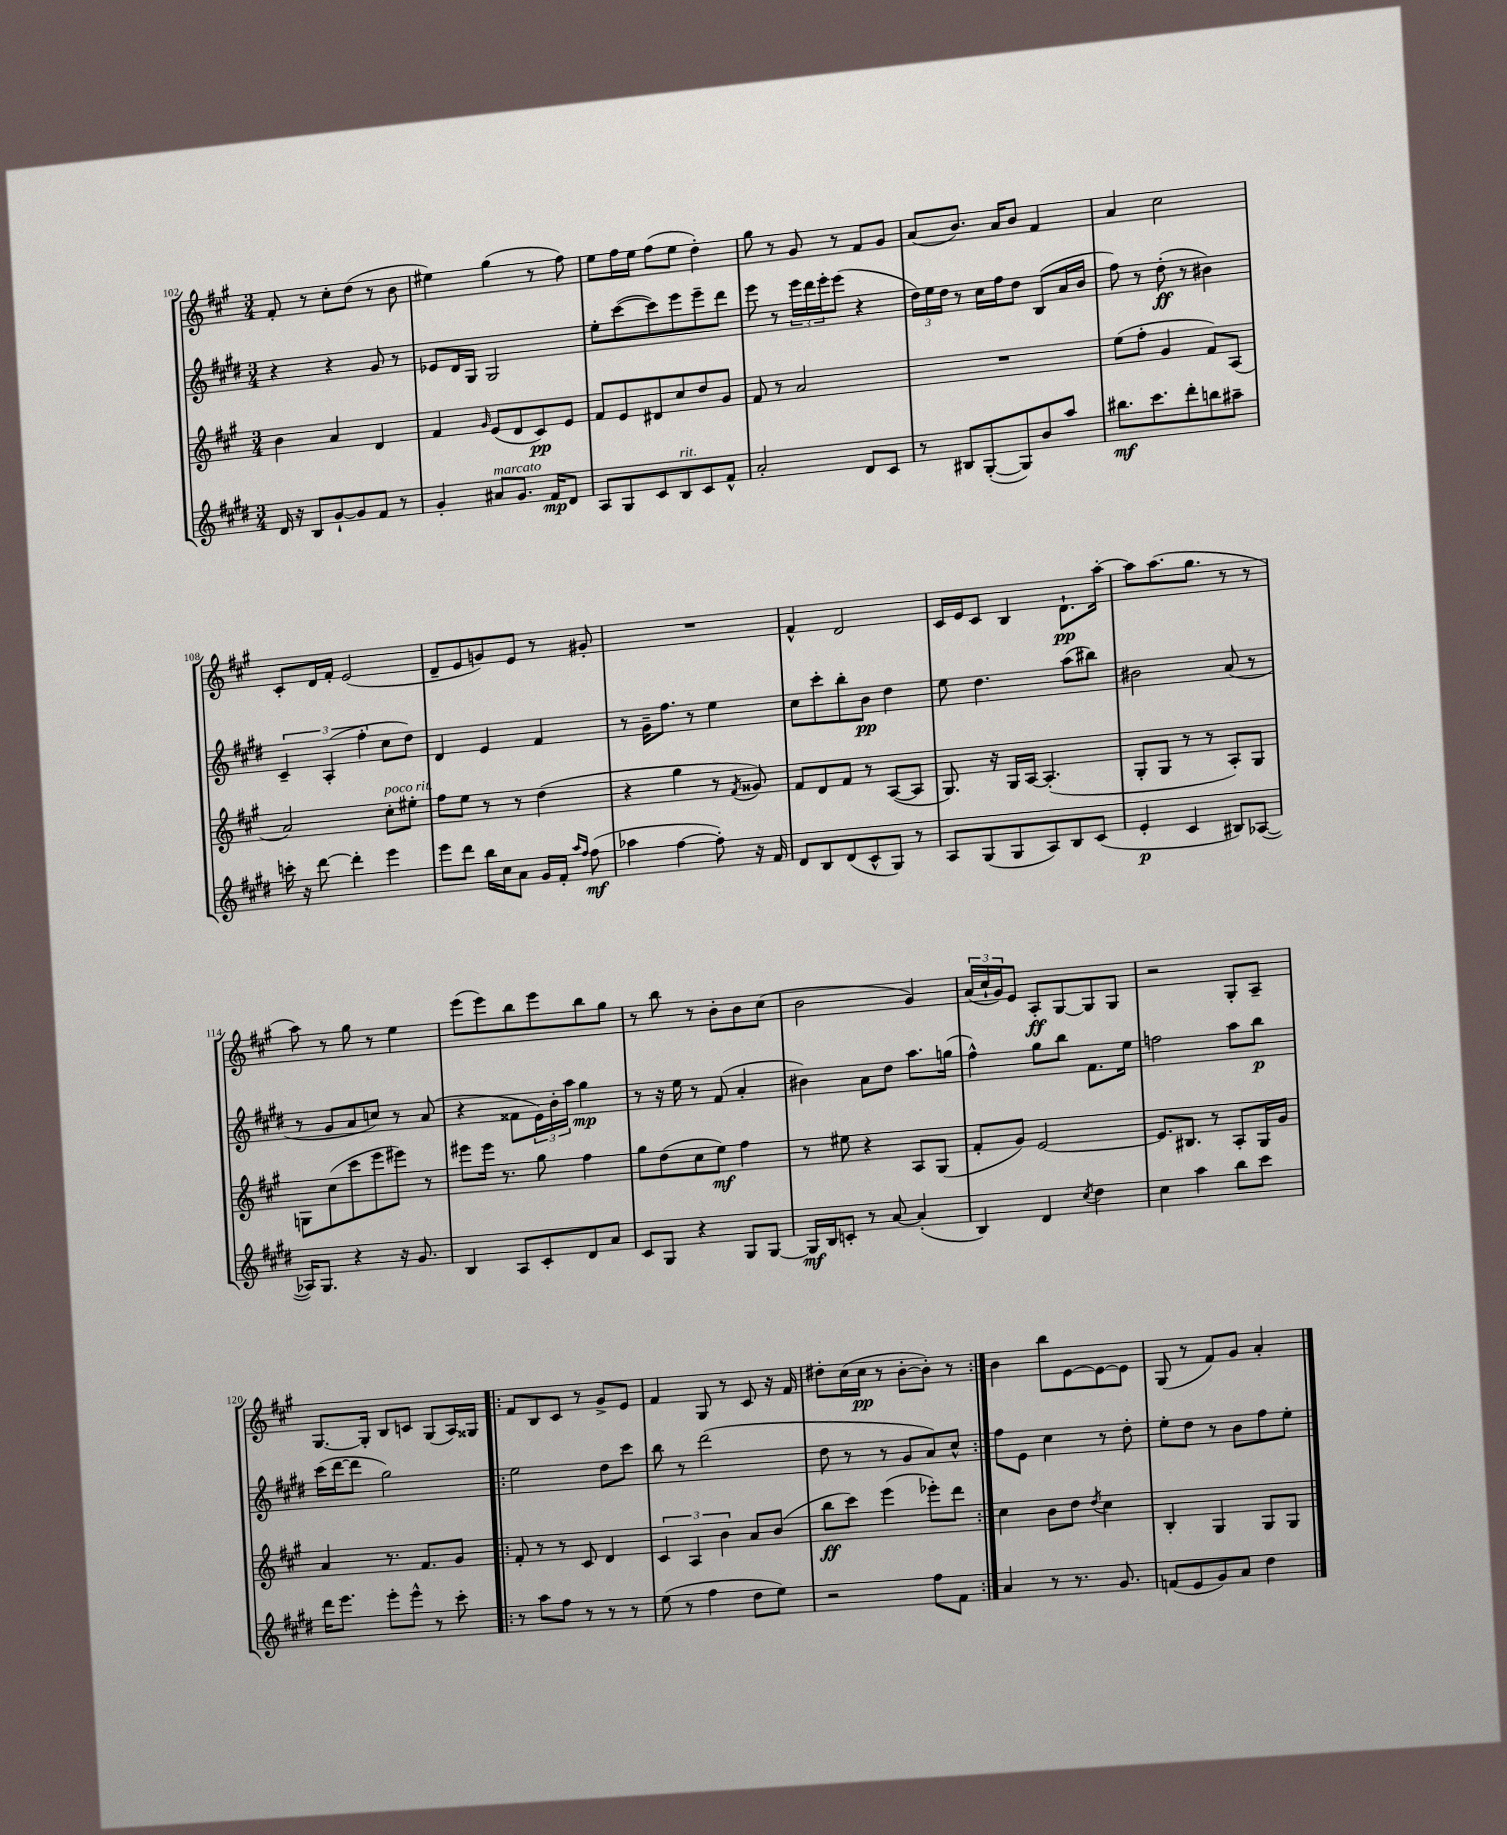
<<
\new StaffGroup <<
\new Staff = "s0" {
    \clef treble \key a \major \numericTimeSignature \time 3/4
    fis'8-. r8 cis''8-. d''8( r8 b'8 |
    eis''4) gis''4( r8 fis''8) |
    e''8 fis''16 e''16 fis''8( e''8 d''4-.) |
    gis''8 r8 gis'8 r8 fis'8 gis'8 |
    a'8( b'8.) a'16 b'8 fis'4 |
    a'4 cis''2 |
    cis'8-. d'16 fis'16-. e'2( |
    d'8-- e'8 g'8) e'8 r8 gis'8-. |
    R2. |
    fis'4-^ d'2 |
    cis'16 e'16 cis'8 b4 d'8.-!\pp a''16~-. |
    a''8 a''8.( gis''8. r8 r8 |
    a''8) r8 gis''8 r8 e''4 |
    e'''8( e'''8) b''8 e'''8 b''8 gis''8 |
    r8 b''8 r8 b'8-. b'8 cis''8( |
    b'2 gis'4) |
    \tuplet 3/2 { a'16( cis''16-! gis'16) } e'8 a8-.\ff gis8~ gis8 gis8 |
    r2 gis8-. a8-- |
    gis8.~ gis16-. b8 c'8 gis8( a16) gisis16 |
    \repeat volta 2 { fis'8 b8 cis'8 r8 gis'8-> e'8 |
    fis'4 gis8 r8 cis'8 r16 fis'16 |
    dis''8-. cis''16( cis''16\pp r8 b'8~-. b'8-.) r8 | }
    b'4 b''8 e'8~ e'8~ e'8 |
    gis8( r8 fis'8) gis'8 a'4-. \bar "|." |
}
\new Staff = "s1" {
    \clef treble \key e \major \numericTimeSignature \time 3/4
    r4 r4 gis'8 r8 |
    ees'8 dis'16 gis16 gis2 |
    e''8-. cis'''8~( cis'''8) e'''8 e'''8-- dis'''8 |
    e'''8 r8 \tuplet 3/2 { e'''16 dis'''16 e'''16-. } e'''8( r4 |
    \tuplet 3/2 { dis''16) e''16 dis''16 } r8 cis''16 fis''16 dis''8 b8( a'16 b'16 |
    fis''8) r8 dis''8-.\ff( r8 bis'4) |
    \tuplet 3/2 { cis'4-- a4-.( fis''4-. } cis''8 dis''8) |
    dis'4 e'4 fis'4 |
    r8 gis'16-- fis''8. r8 e''4 |
    cis''8 cis'''8-. b''8-. b'8\pp dis''4 |
    e''8 dis''4. a''8( bis''8) |
    bis'2 a'8( r8 |
    r8 gis'8 a'8 c''8) r8 a'8( |
    r4 fisis'8 \tuplet 3/2 { e'16) b'16-. a''16 } gis''4\mp |
    r8 r16 e''16 r8 fis'8( a'4-. |
    bis'4) a'8 dis''8 a''8. g''16( |
    fis''4-^) gis''8 b''8 fis'8. e''16 |
    f''2 a''8 b''8\p |
    cis'''16( dis'''16~ dis'''8 gis''2) |
    \repeat volta 2 { e''2 dis''8 cis'''8 |
    b''8 r8 dis'''2( |
    dis''8 r8 r8 gis'8 a'8) cis''8-^ | }
    fis''8 e'8 cis''4 r8 dis''8-. |
    e''8-. dis''8 r8 b'8 fis''8 e''8-. \bar "|." |
}
\new Staff = "s2" {
    \clef treble \key a \major \numericTimeSignature \time 3/4
    b'4 a'4 d'4 |
    fis'4 \grace { gis'16 } e'8( d'8 cis'8\pp) e'8 |
    fis'8 e'8 dis'8 cis''8 d''8 gis'8 |
    fis'8 r8 a'2 |
    R2. |
    e''8( fis''8-. gis'4 fis'8) a8( |
    a'2) cis''8-.^\markup { \italic "poco rit." } eis''8-. |
    fis''8 e''8 r8 r8 d''4( |
    r4 gis''4 r8 \acciaccatura { fis'8 } gisis'8) |
    fis'8 d'8 fis'8 r8 a8~( a8 |
    gis8.) r16 gis16 a16~ a4.-.( |
    gis8-. gis8 r8 r8 a8-.) gis8 |
    g8 cis''8( cis'''8 e'''8 eis'''8) r8 |
    eis'''8 eis'''16 r8. gis''8 fis''4 |
    gis''8 d''8( cis''8 e''8\mf) fis''4 |
    r8 eis''8 r4 a8 gis8( |
    fis'8-. gis'8) e'2~ |
    e'8. bis8. r8 a8-. gis16 gis'16 |
    a'4 r8. fis'8. gis'8 |
    \repeat volta 2 { fis'8-. r8 r8 cis'8 d'4 |
    \tuplet 3/2 { cis'4 a4 b'4 } a'8 b'8( |
    b''8\ff cis'''8) e'''4( ees'''8-.) d'''8 | }
    cis''4 b'8 d''8 \acciaccatura { d''8 } cis''4 |
    b4-. gis4 gis8 gis8 \bar "|." |
}
\new Staff = "s3" {
    \clef treble \key e \major \numericTimeSignature \time 3/4
    dis'16 r16 b8 gis'8~-! gis'8 fis'8 r8 |
    gis'4-. ais'8^\markup { \italic "marcato" } gis'8. fis'16\mp dis'8 |
    a8 gis8 cis'8 b8^\markup { \italic "rit." } cis'8 fis'8-^ |
    a'2-. dis'8 cis'8 |
    r8 bis8 gis8~-.( gis8) b'8 a''8 |
    bis''8.\mf cis'''8. dis'''8-. b''8 ais''8-- |
    c'''16-. r16 dis'''8~ dis'''4-. e'''4 |
    e'''8 dis'''8 b''16 cis''16 a'8 gis'16 fis'16-. \grace { a''16 fis''16 } fis''8\mf( |
    aes''4 fis''4~ fis''8-.) r16 fis'16 |
    dis'8 b8 dis'8( cis'8-^ gis8) r8 |
    a8 gis8( gis8 a8) b8 cis'8( |
    e'4-.\p cis'4 bis8) aes8~( |
    aes16) gis8. r4 r16 gis'8. |
    b4 a8 cis'8-. dis'8 a'8 |
    cis'8 gis8 r4 gis8 gis8~ |
    gis16\mf b16 c'8-. r8 a'8~ a'4-.( |
    b4) dis'4 \acciaccatura { cis''8 } dis''4 |
    cis''4 a''4 b''8 cis'''8 |
    dis'''16 e'''8. e'''8-. e'''8-^ r8 cis'''8-. |
    \repeat volta 2 { r8 a''8 fis''8 r8 r8 r8 |
    e''8( r8 fis''4 dis''8 e''8) |
    r2 fis''8 fis'8 | }
    a'4 r8 r8. gis'8. |
    f'8( e'8 gis'8) a'8 dis''4 \bar "|." |
}
>>
>>
\layout { \context { \Score currentBarNumber = #102 } }
